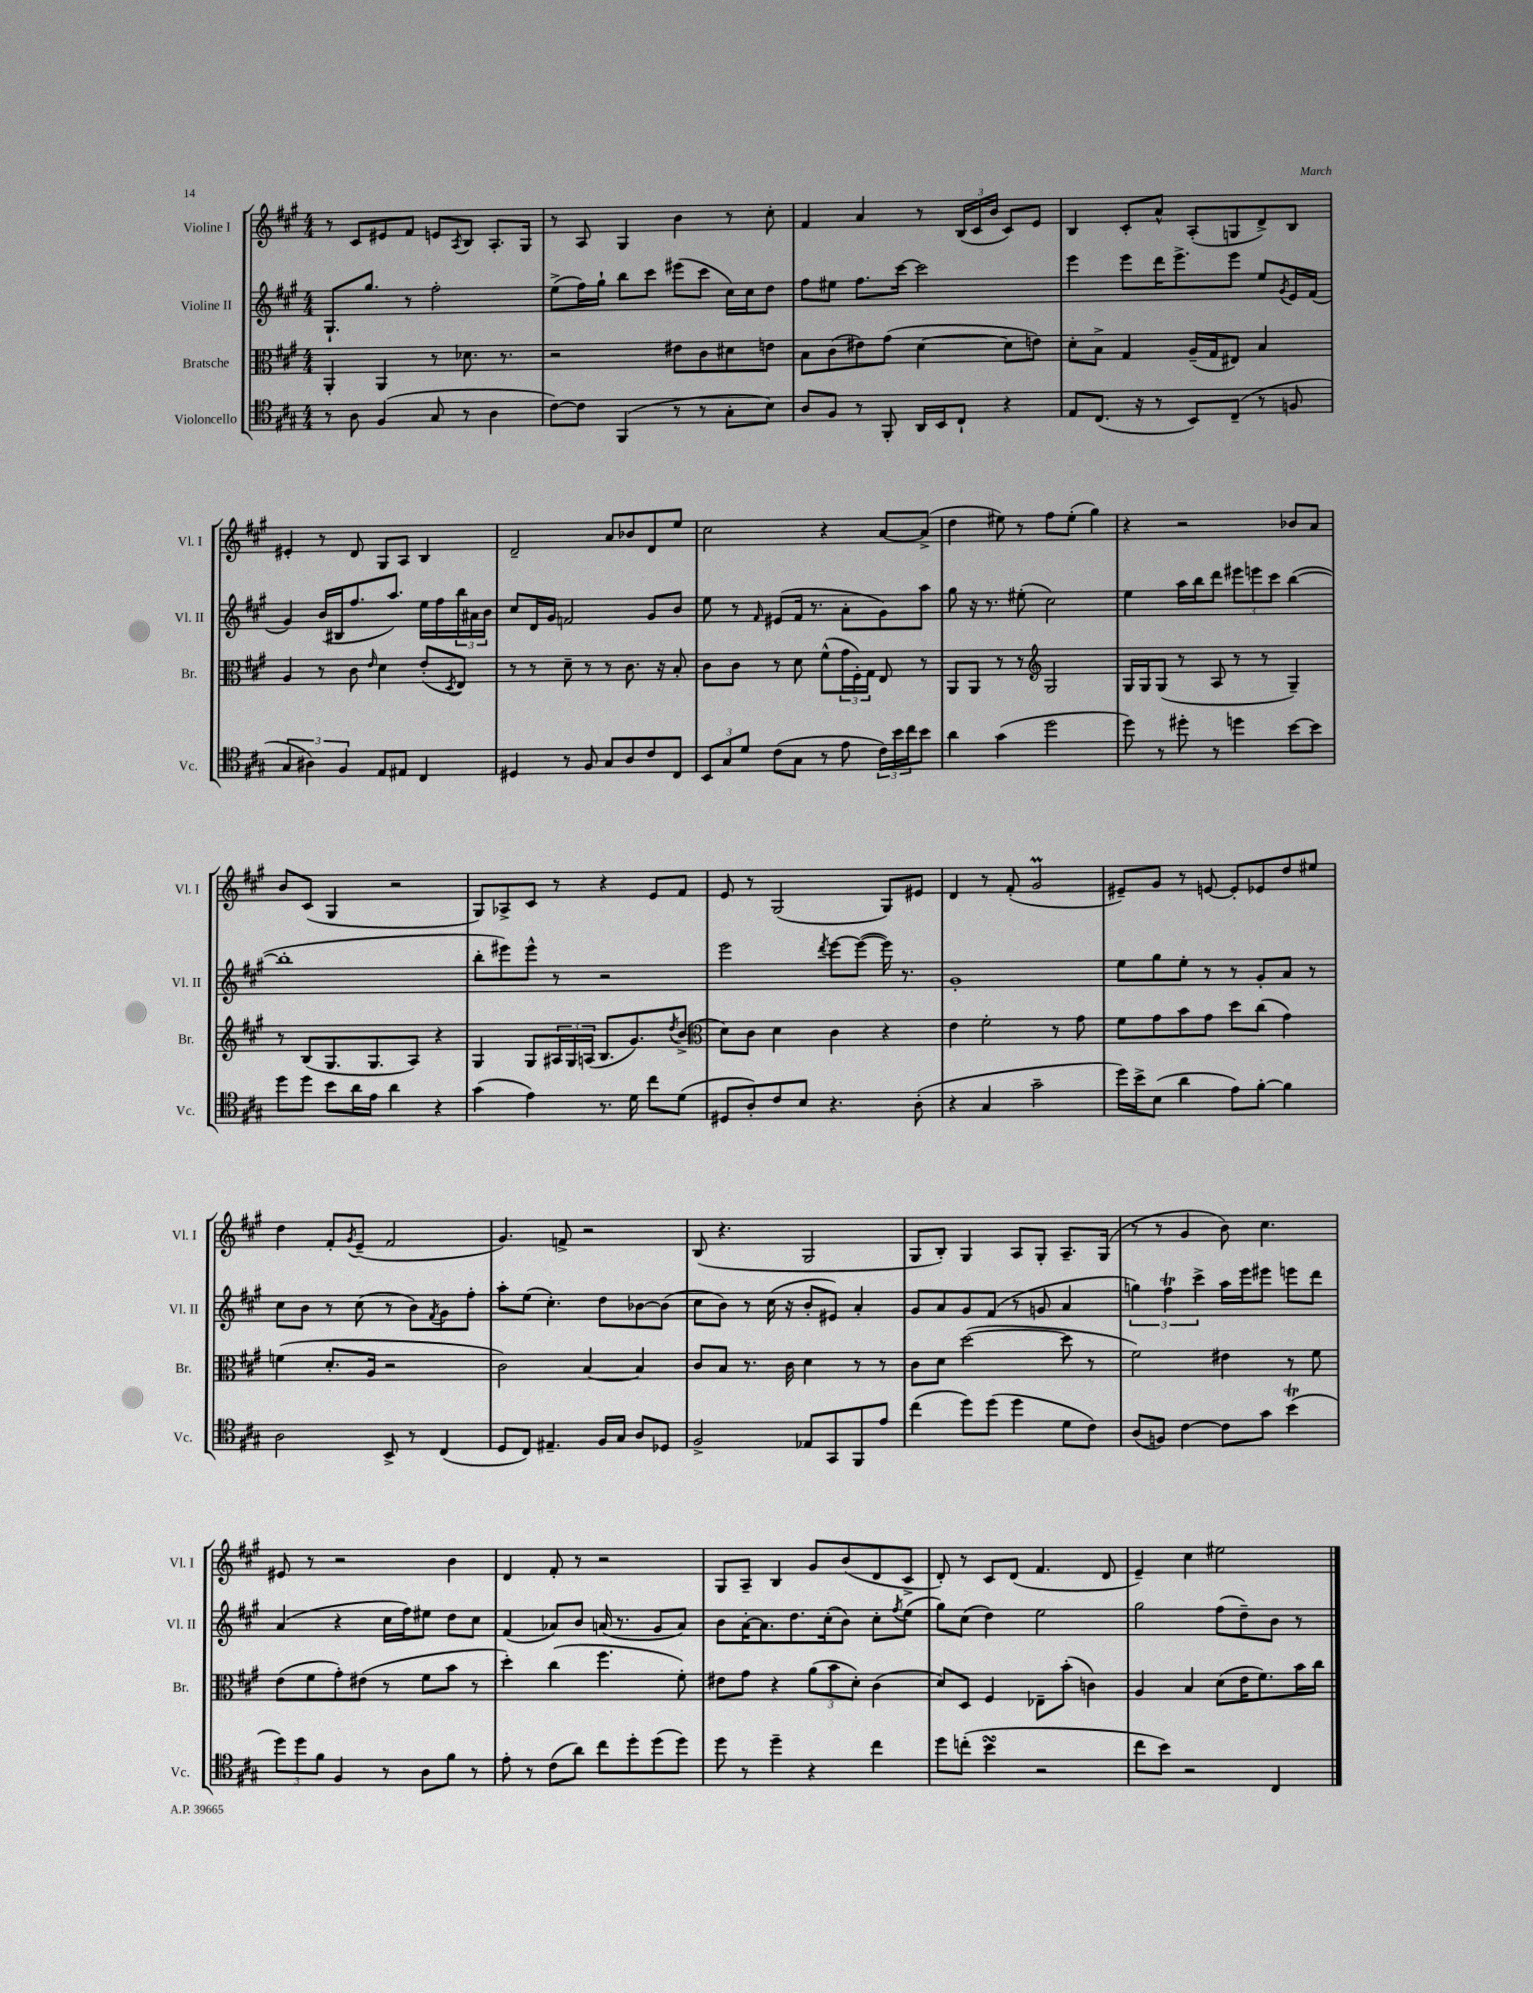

**kern	**kern	**kern	**kern
*staff4	*staff3	*staff2	*staff1
*clefC4	*clefC3	*clefG2	*clefG2
*k[f#c#g#]	*k[f#c#g#]	*k[f#c#g#]	*k[f#c#g#]
*M4/4	*M4/4	*M4/4	*M4/4
8r	4AA'/	8.G#`/L	8r
8A\	.	.	8c#/L
.	.	8.gg#/J	.
(4F#/	4AA/	.	8e#/
.	.	8r	8f#/J
8G#/	8r	2ff#'\	8e/L
.	.	.	8qA/
8r	8.d-\	.	8B/J
4A\	.	.	8.A'/L
.	8.r	.	.
.	.	.	16G#/Jk
=	=	=	=
[8c#\L)	2r	(8ee^\L	8r
8c#\]J	.	16ff#\L)	8A/
.	.	16gg#`\JJ	.
(4FF#/	.	8bb\L	4G#/
.	.	8ccc#\J	.
8r	8e#\L	(8eee#\L	4b\
8r	8c#\	8ccc#\J	.
8G#'\L	8d#\	16cc#\LL)	8r
.	.	16cc#\J	.
8B\J)	8e\J	8dd\J	8cc#'\
=	=	=	=
8A/L	8B\L	8ff#\L	4f#/
8F#/J	(8c#\	8ee#\J	.
8r	8e#\)	8.ff#\L	4a/
8FF#'/	(8g#\J	.	.
.	.	[16ccc#\Jk	.
16AA/LL	[4d\	2ccc#\]	8r
16BB/J	.	.	.
8C#`/J	.	.	(24B/LL
.	.	.	24c#/
.	.	.	24b/JJ
4r	8d\]L	.	8c#/L)
.	8e\J)	.	8e/J
=	=	=	=
8E/L	8d'\L	4eee\	4B/
(8.C#/J	8B^\J	.	.
.	4G#/	8eee\L	8c#'/L
16r	.	.	.
8r	.	16ddd\K	8a^^/J
.	.	8.eee^\	.
8BB/L)	(16A~/LL	.	(8A'/L
.	16G#/J	.	.
(8C#~/J	8E#/J)	8eee\J	8G/
8r	4B/	8ee/L	8d^/)
.	.	8qg#/	.
8F/	.	16e/L	8B/J
.	.	(16f#/JJ	.
=	=	=	=
6G#/	4A/	4g#/)	4e#'/
6A#\)	.	.	.
.	8r	(16b/LL	8r
.	.	16B#/J	.
6F#/	.	.	.
.	8c#\	8.ff#/	8d/
.	16qqe/	.	.
8E/L	4d\	.	8G#/L
.	.	8.aa/J)	.
8E#/J	.	.	8A/J
4C#/	(8e'/L	16ee\LL	4B/
.	.	16ff#\	.
.	8qD/	.	.
.	8E/J)	24bb\	.
.	.	24a#\	.
.	.	24b\JJ	.
=	=	=	=
4D#/	8r	8cc#/L	2d~/
.	8r	16d/L	.
.	.	16g#/JJ	.
8r	8d~\	2f/	.
8F#/	8r	.	.
8G#/L	8r	.	8a/L
8A/	8.c#\	.	8b-/
8c#/	.	8g#/L	8d/
.	16r	.	.
8C#/J	8B'/	8b/J	8ee/J
=	=	=	=
12BB/L	8c#\L	8ee\	2cc#\
12G#/	.	.	.
.	8c#\J	8r	.
12d/J	.	.	.
.	.	16qqf#/	.
(8c#\L	8r	(8e#/L	.
8G#\J	8d\	16f#/Jk	.
.	.	8.r	.
8r	(8f#^^\L	.	4r
8e\	24g#\L	8a'\L	.
.	24F#'\)	.	.
.	24G#\JJ	.	.
24c#\LL)	8E/	8g#\)	[8a/L
24b\	.	.	.
24cc#\J	.	.	.
8b\J	8r	8aa\J	(8a^/]J
=	=	=	=
4a\	8AA/L	8gg#\	4dd\
.	8AA/J	16r	.
.	.	8.r	.
(4g#\	8r	.	8ee#\)
.	8r	(8ee#'\	8r
*	*clefG2	*	*
2dd\	2G#/	2cc#\)	8ff#\L
.	.	.	(8ee#'\J
.	.	.	4gg#\)
=	=	=	=
8dd\)	16G#/LL	4ee\	4r
.	16G#/J	.	.
8r	(8G#/J	.	.
8dd#'\	8r	16aa\LL	2r
.	.	16bb\J	.
8r	8A/	8ddd\J	.
4dd\	8r	12eee#\L	.
.	.	12eee\	.
.	8r	.	.
.	.	12ccc#\J	.
[8b\L	4G#~/)	([4bb\	8b-/L
8b\]J	.	.	8a/J
=	=	=	=
8dd\L	8r	1bb']	8b/L
8dd\J	(8B/L	.	(8c#/J
8b\L	8.G#/	.	4G#/
16a\L	.	.	.
16e\JJ	8.G#/	.	.
4a\	.	.	2r
.	8A/J)	.	.
4r	4r	.	.
=	=	=	=
(4g#\	4G#/	8bb'\L	8G#/L)
.	.	8eee#\)	8A-^/
4e\)	8G#/L	8eee#^^\J	8c#/J
.	24A#/L	8r	8r
.	24G#/	.	.
.	(24A/JJ	.	.
8.r	8.B/L	2r	4r
16d\	8.g#/)	.	.
8cc#\L	.	.	8e/L
.	8qdd/	.	.
(8d\J	(8b^/J	.	8f#/J
=	=	=	=
*	*clefC3	*	*
8D#/L	8d\L)	2eee\	8e/
8A'/)	8c#\J	.	8r
8c#/	4d\	.	(2G#/
8B/J	.	.	.
.	.	8qddd/	.
4.r	4c#\	[8eee\L	.
.	.	(8eee\_J	.
.	4r	16eee\])	8G#/L)
.	.	8.r	.
(8A'\	.	.	8e#/J
=	=	=	=
4r	4e\	1g#'	4d/
4G#/	2f#'\	.	8r
.	.	.	(8f#'/
2g#~\	.	.	2g#/
.	8r	.	.
.	8g#\	.	.
=	=	=	=
16dd\LL)	8f#\L	8ee\L	8e#~/L)
16b^\J	.	.	.
(8B\J	8g#\	8gg#\	8g#/J
4a\	8b\	8ee'\J	8r
.	8g#\J	8r	[8e/
8e\L)	8dd\L	8r	8e'/]L
[8f#'\J	(8cc#\J	8g#'/L	8e-/
4f#\]	4g#\)	8a/J	8dd/
.	.	8r	8ee#/J
=	=	=	=
2A\	(4f\	8cc#\L	4dd\
.	.	8b\J	.
.	8.d'/L	8r	8f#'/L
.	.	.	8qg#/
.	.	(8cc#\	(8e~/J
.	16A/Jk	.	.
8BB^/	2r	8r	2f#/
8r	.	8b\L)	.
.	.	8qf#/	.
(4C#/	.	8g#\	.
.	.	8ff#'\J	.
=	=	=	=
8D/L	2c#\)	8aa'\L	4.g#/)
8C#/J)	.	(8ee\J	.
4.E#~/	.	4.cc#'\)	.
.	.	.	8f^/
.	[4B/	.	2r
16F#/LL	.	8dd\L	.
16G#/JJ	.	.	.
8A/L	4B/]	[8b-\	.
8D-/J	.	(8b-\]J	.
=	=	=	=
2F#^/	8c#/L	8cc#\L	(8B/
.	8B/J	8b\J)	4.r
.	8.r	8r	.
.	.	(16cc#\	.
.	16c#\	16r	.
8E-/L	4d\	8b'/L	2G#/
8GG#/	.	8e#/J)	.
8FF#/	8r	4a'/	.
8e/J	8r	.	.
=	=	=	=
(4cc#\	8c#\L	8g#/L	8G#/L
.	8d\J	8a/	8B'/J)
8dd\L)	([2dd\	8g#/	4G#/
(8dd\J	.	(8f#/J	.
4dd\	.	8r	8A/L
.	.	8g/	8G#'/J
8d\L	8dd\]	4a/	8.A~/L
8c#\J)	8r	.	.
.	.	.	(16G#/Jk
=	=	=	=
(8A/L	2f#\)	6gg\)	8r
8F/J)	.	.	8r
.	.	6ff#\	.
[4c#\	.	.	4g#/
.	.	6ccc#^\	.
8c#\]L	4e#\	16aa\LL	8b\)
.	.	16eee\J	.
8g#\J	.	8eee#\J	4.cc#\
(4b\	8r	8eee\L	.
.	8f#\	8ddd\J	.
=	=	=	=
12dd\L)	(8e\L	(4a/	8e#/
12dd\	.	.	.
.	8f#\	.	8r
12f#\J	.	.	.
4F#/	8g#'\)	4r	2r
.	(8e#\J	.	.
8r	8r	16cc#\LL	.
.	.	16ff#\J)	.
8A\L	8f#\L	8ee#\J	.
8f#\J	8b\J	8dd\L	4b\
8r	8r	8cc#\J	.
=	=	=	=
8e'\	4dd'\)	(4f#/	4d/
8r	.	.	.
(8c#\L	(4cc#\	8a-/L)	8f#'/
8a\J)	.	8b/J	8r
8cc#\L	4.ff#\	(16a/	2r
.	.	8.r	.
8dd'\	.	.	.
(8dd\	.	8g#/L	.
8dd\J)	8f#'\)	8a/J)	.
=	=	=	=
8dd\	8e#\L	8b\L	8G#/L
8r	8g#\J	[16a'\K	8A~/J
.	.	8.a\]	.
4dd~\	4r	.	4B/
.	.	8.dd\	.
4r	(12a\L	.	8g#/L
.	.	(16cc#'\k	.
.	12b\	.	.
.	.	8b\J)	(8b/
.	12d'\J)	.	.
4cc#\	(4c#\	8cc#'\L	8d/
.	.	8qff#/	.
.	.	(8ee\J	8c#^/J
=	=	=	=
8dd\L	8d/L)	8gg#\L)	8d'/)
(8cc'\J	8D/J	(8cc#\J	8r
4b\	4F#/	4dd\)	8c#/L
.	.	.	(8d/J
2r	8E-~\L	2ee\	4.f#/
.	(8b'\J	.	.
.	4c\)	.	.
.	.	.	8d/
=	=	=	=
8cc#\L	4A/	2gg#\	4e~/)
8b\J)	.	.	.
2r	4B/	.	4cc#\
.	(8d\L	(8ff#\L	2ee#\
.	16e\K	8dd~\)	.
.	8.f#\)	.	.
4C#/	.	8b\J	.
.	16b\L	8r	.
.	16cc#\JJ	.	.
==	==	==	==
*-	*-	*-	*-
